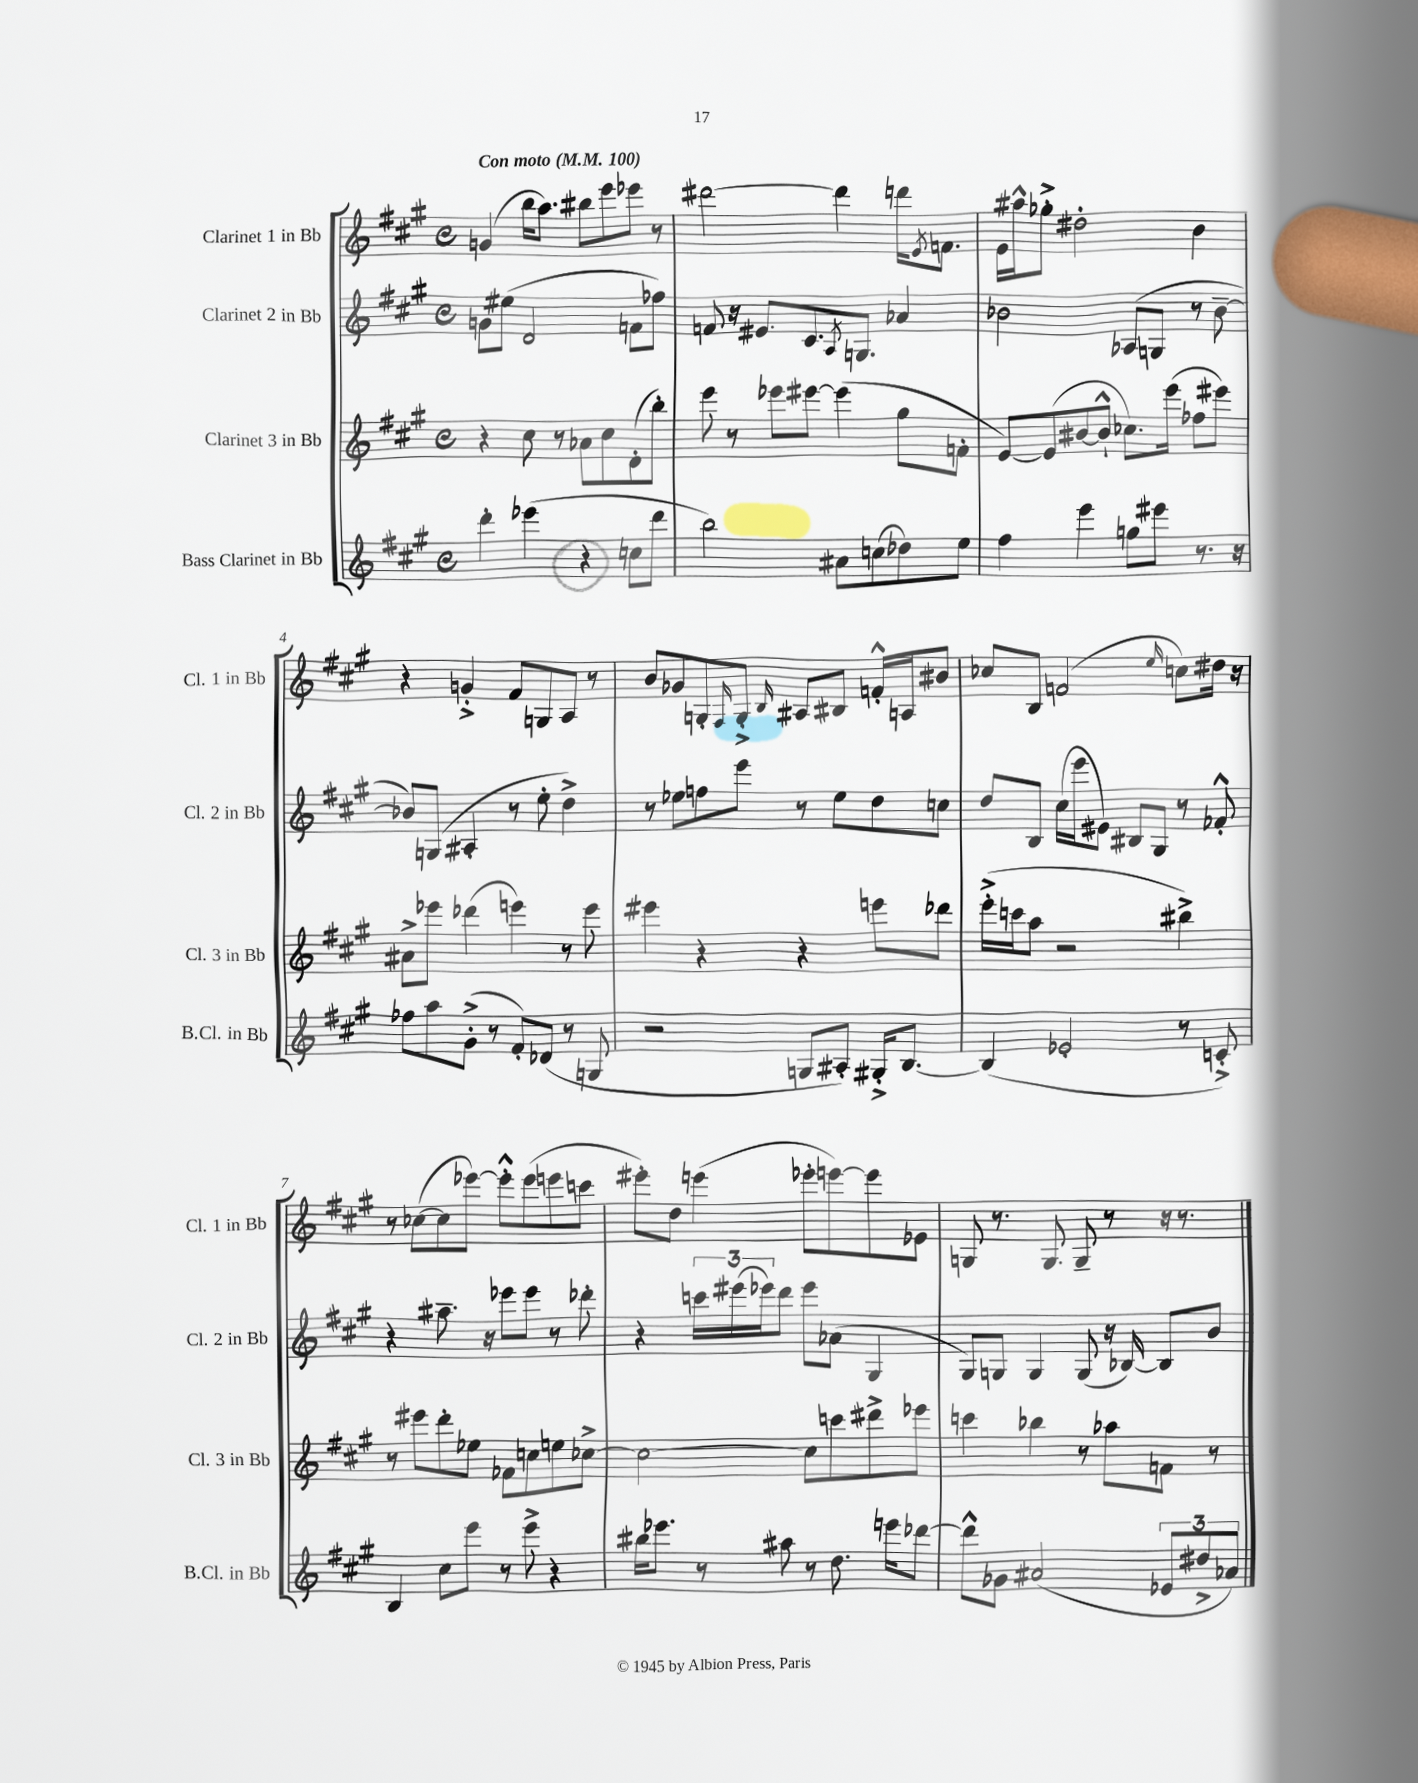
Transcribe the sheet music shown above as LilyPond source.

<<
\new StaffGroup <<
\new Staff = "s0" \with { instrumentName = "Clarinet 1 in Bb" shortInstrumentName = "Cl. 1 in Bb" } {
    \clef treble \key a \major \defaultTimeSignature \time 4/4 \tempo "Con moto" 4 = 100
    g'4( b''16 a''8.) bis''8 e'''8 ees'''8 r8 |
    dis'''2~ dis'''4 d'''16 \acciaccatura { e'8 } f'8. |
    e'16 ais''16-^ ges''8-.-> dis''2-. b'4 |
    r4 g'4-.-> fis'8 g8 a8 r8 |
    b'8 ges'8 g8-. \grace { fis16 } g8-.-> \grace { b16 } ais8 bis8 f'16-.-^ a16 bis'8 |
    ces''8 b8 f'2( \grace { e''16 } c''8) dis''16 r16 |
    r8 ces''8~( ces''8 ees'''8~) ees'''8-.-^ ees'''8( e'''8 c'''8 |
    eis'''8-.) d''8 e'''4( ees'''8-. e'''8~) e'''8 ees'8 |
    g8 r8. g8. g8-- r8 r16 r8. \bar "|." |
}
\new Staff = "s1" \with { instrumentName = "Clarinet 2 in Bb" shortInstrumentName = "Cl. 2 in Bb" } {
    \clef treble \key a \major \defaultTimeSignature \time 4/4
    g'8 eis''8( d'2 f'8 fes''8) |
    f'8 r16 eis'8. cis'8. \acciaccatura { a8 } g8. aes'4 |
    bes'2 aes8( g8 r8 bes'8~-- |
    bes'8) g8( ais4-. r8 e''8-. d''4->) |
    r8 ees''8 f''8 e'''8 r8 ees''8 d''8 c''8 |
    d''8 b8 cis''16( e'''16 eis'8) bis8 gis8 r8 fes'8-.-^ |
    r4 ais''8.-- r16 ees'''8 ees'''8 r8 des'''8-. |
    r4 \tuplet 3/2 { c'''16 eis'''16( ees'''16) } d'''8 ees'''8 aes'8( gis4 |
    gis8) g8 g4 g8( r16 bes16~) bes8 b'8 \bar "|." |
}
\new Staff = "s2" \with { instrumentName = "Clarinet 3 in Bb" shortInstrumentName = "Cl. 3 in Bb" } {
    \clef treble \key a \major \defaultTimeSignature \time 4/4
    r4 cis''8 r8 aes'8 cis''8 d'8-.( b''8-.) |
    e'''8 r8 ees'''8 eis'''8~ eis'''4( gis''8 f'8-. |
    e'8~) e'8( bis'8~ bis'8-!-^ ces''8.) e'''16( fes''8 eis'''8) |
    ais'8-> ees'''8 des'''4( e'''4) r8 e'''8 |
    eis'''4 r4 r4 e'''8 des'''8 |
    e'''16-.->( c'''16 a''8 r2 bis''4->) |
    r8 eis'''8 d'''8-. ees''8 fes'8 c''8 e''8 ces''8~-> |
    ces''2~ ces''8 c'''8 dis'''8-> ees'''8 |
    c'''4 bes''4 r8 aes''8 f'8 r8 \bar "|." |
}
\new Staff = "s3" \with { instrumentName = "Bass Clarinet in Bb" shortInstrumentName = "B.Cl. in Bb" } {
    \clef treble \key a \major \defaultTimeSignature \time 4/4
    d'''4-. ees'''4( r4 c''8 d'''8 |
    b''2) ais'8 c''8( des''8) e''8 |
    fis''4 e'''4 g''8 eis'''8 r8. r16 |
    fes''8 a''8 gis'8-.->( r8 fis'8-.) des'8( r8 g8 |
    r2 g8 ais8-.) gis16-.-> b8.~ |
    b4( ees'2-. r8 c'8-.->) |
    b4 cis''8 e'''8 r8 e'''8-> r4 |
    bis''16 ees'''8. r8 ais''8 r8 d''8. e'''16 des'''8~ |
    des'''8-^ ges'8 ais'2( \tuplet 3/2 { ees'8 dis''8-> aes'8) } \bar "|." |
}
>>
>>
